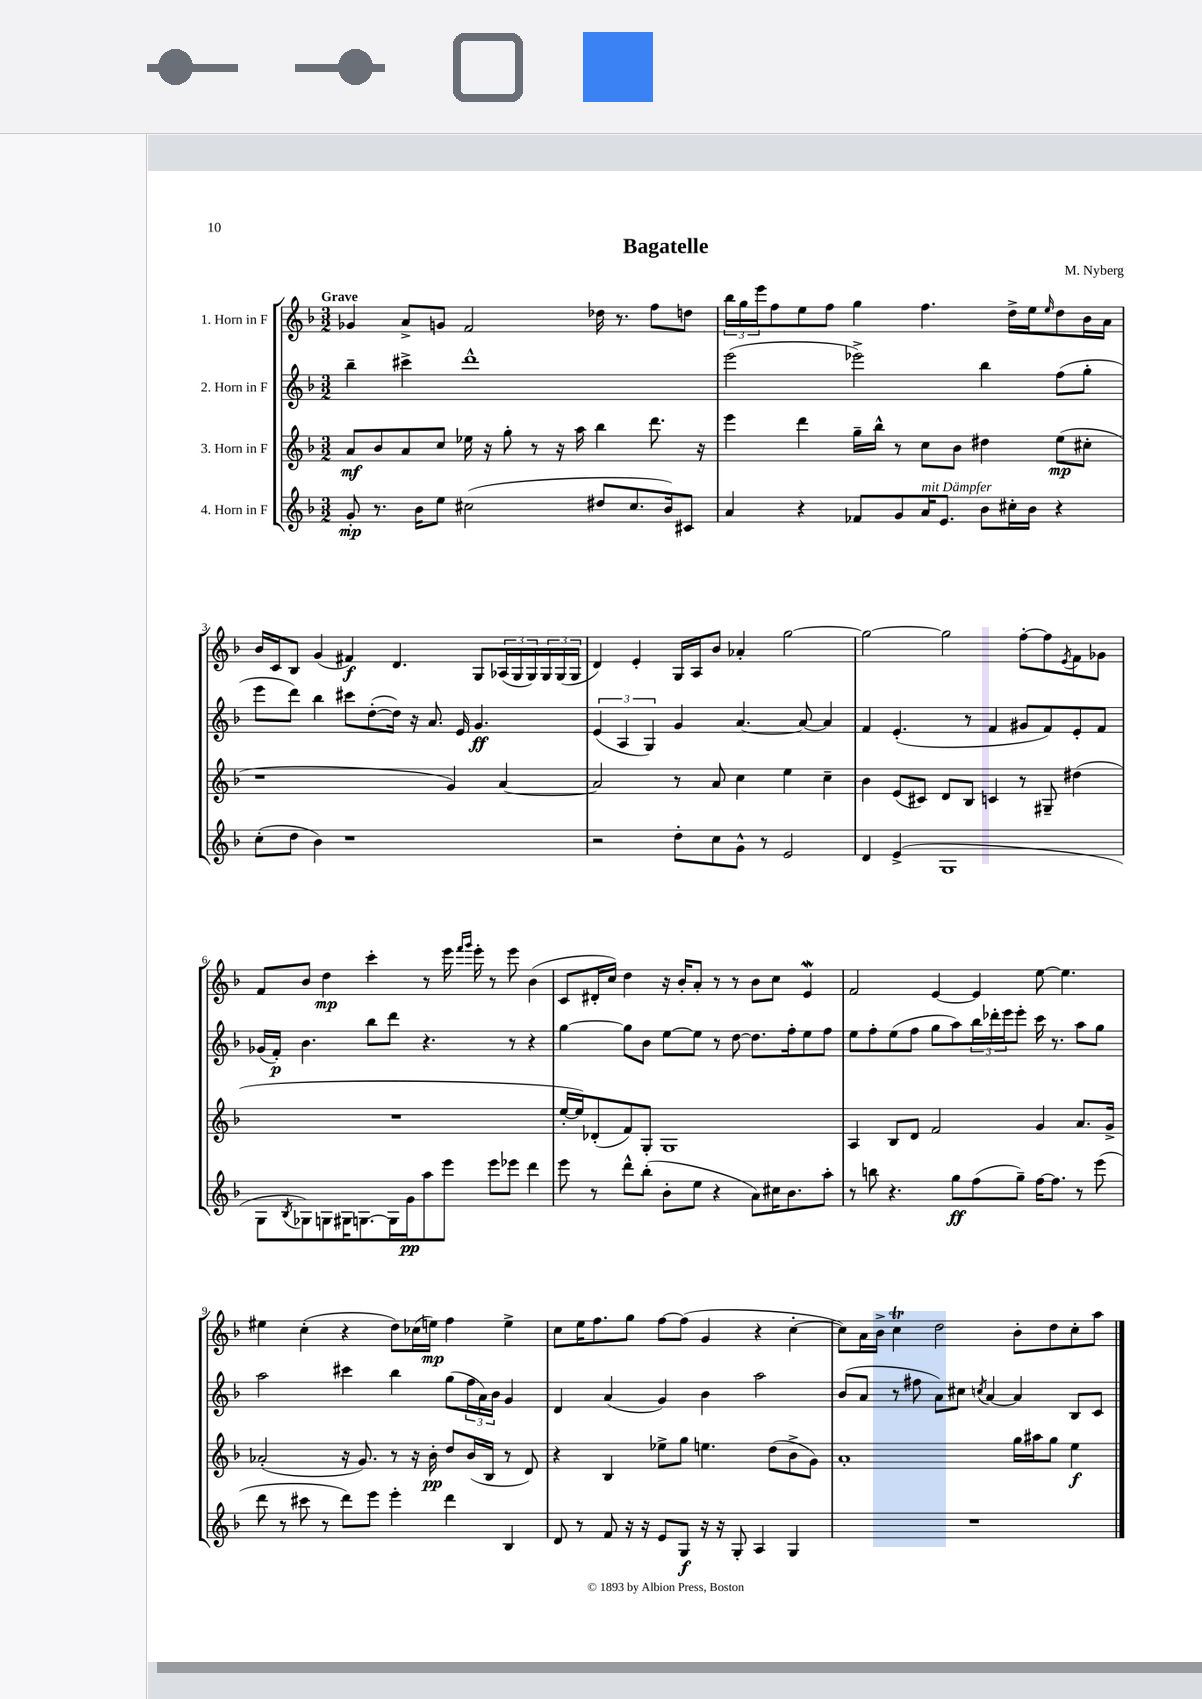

**kern	**kern	**kern	**kern
*staff4	*staff3	*staff2	*staff1
*clefG2	*clefG2	*clefG2	*clefG2
*k[b-]	*k[b-]	*k[b-]	*k[b-]
*M3/2	*M3/2	*M3/2	*M3/2
8g'	8a	4bb-~	4g-
8.r	8b-	.	.
.	8a	4ccc#^	8a^
16b-	.	.	.
8ee	8cc	.	8g
(2cc#	16ee-	1ddd^^	2f
.	16r	.	.
.	8gg'	.	.
.	8r	.	.
.	16r	.	.
.	16aa	.	.
8dd#	4bb-	.	16dd-
.	.	.	8.r
8.cc#	.	.	.
.	8.ddd	.	8ff
16b-)	.	.	.
8c#	.	.	8dd
.	16r	.	.
=	=	=	=
4a	4eee	(2eee	24bb-
.	.	.	24gg
.	.	.	24eee
.	.	.	8ff
4r	4ddd	.	8ee
.	.	.	8ff
8f-	16gg~	2eee-^)	4gg
.	16bb-^^	.	.
8g	8r	.	.
16a	8cc	.	4.ff
8.e	.	.	.
.	8b-	.	.
8b-	4dd#	4bb-	.
16cc#'	.	.	16dd^
16b-	.	.	16ee
.	.	.	16qqee
4r	(8ee	(8ff	8dd
.	8cc#'	8gg'	16b-
.	.	.	16a
=	=	=	=
(8cc'	1r	8eee	16b-
.	.	.	16c
8dd	.	8ddd)	8B-
4b-)	.	4bb-	(4g
1r	.	8ccc#	4f#)
.	.	([8dd'	.
.	.	16dd])	4.d
.	.	16r	.
.	.	8.a	.
.	4g)	.	.
.	.	16e	.
.	.	4.g	8G
.	[4a	.	(24A-
.	.	.	24G
.	.	.	24G)
.	.	.	24G
.	.	.	(24G
.	.	.	24G
=	=	=	=
2r	2a]	(6e	4d)
.	.	6A	.
.	.	.	4e'
.	.	6G)	.
8dd'	8r	4g	16G
.	.	.	16A
8cc	8a	.	8b-
8g^^	4cc	[4.a	4a-'
8r	.	.	.
2e	4ee	.	[2gg
.	.	8a_	.
.	4cc~	4a]	.
=	=	=	=
4d	4b-	4f	2gg_
(4e^	(8e	(4.e'	.
.	8c#)	.	.
1G	8d	.	2gg]
.	8B-	8r	.
.	4c	4f	.
.	8r	8g#	[8ff'
.	8G#~	8f)	8ff]
.	.	.	8qe
.	(4dd#	8e'	8f
.	.	8f	8g-
=	=	=	=
8G	1.r	(16g-	8f
.	.	16f')	.
8qB-	.	.	.
8G-)	.	4.b-	8b-
8G	.	.	4dd
16G#	.	.	.
[8.G	.	.	.
.	.	8bb-	4ccc'
16G]	.	8ddd	.
16g	.	.	.
8aa	.	4.r	8r
8eee	.	.	16eee
.	.	.	16qqfff
.	.	.	16qqggg
.	.	.	16eee'
8eee	.	.	8r
8eee-	.	8r	8eee
4ddd	.	4r	(4b-
=	=	=	=
8eee	[16ee'	[4gg	8c
.	16ee])	.	.
8r	(8d-'	.	16d#'
.	.	.	16cc)
8ddd^^	8f)	8gg]	4dd
(8bb-'	8G'	8b-	.
8b-'	1G	[8ee	16r
.	.	.	16b-'
8ee	.	8ee]	8a'
4r	.	8r	8r
.	.	[8dd	8r
8a)	.	8.dd]	8b-
16cc#	.	.	8cc
8.b-	.	16ff'	.
.	.	8ee	4e
8aa'	.	8ff	.
=	=	=	=
8r	4A	8ee	2f
8bb	.	8ff'	.
4.r	8B-	(8ee	.
.	8d	8ff	.
.	2f	8gg	[4e
8gg	.	8aa)	.
(8ff	.	24bb-	4e]
.	.	24ddd-'	.
.	.	24eee	.
8gg~)	.	8eee'	.
[16ff	4g	16ccc	[8ee
8.ff]	.	8.r	.
.	.	.	4.ee]
8r	8.a	8aa	.
(8eee	.	8gg	.
.	16g^	.	.
=	=	=	=
8ddd	(2a-'	2aa	4ee#
8r	.	.	.
8ccc#	.	.	(4cc'
8r	.	.	.
8ddd)	16r	4ccc#	4r
.	8.g)	.	.
8eee	.	.	.
4eee'	8r	4bb-	8dd)
.	16r	.	(16cc-
.	16b-'	.	16ee)
4ddd	8dd	(8gg	4ff
.	(16b-	24ff	.
.	.	24a)	.
.	16B-	.	.
.	.	24b-	.
4B-	8r	4g	4ee^
.	8d)	.	.
=	=	=	=
8d	4r	4d	8cc
8r	.	.	16ee
.	.	.	8.ff
8f	4B-	(4a	.
16r	.	.	8gg
16r	.	.	.
8e	8ee-^	4g)	[8ff
8G	8gg	.	(8ff]
16r	4.ee	4b-	4g
16r	.	.	.
8G'	.	.	.
4A	.	2aa	4r
.	(8dd	.	.
4G	8b-^	.	[4cc'
.	8g)	.	.
=	=	=	=
1.r	1a'	(8b-	8cc])
.	.	8a	16a
.	.	.	16b-^
.	.	8r	4cc
.	.	8ff#	.
.	.	8a)	2dd
.	.	8cc#	.
.	.	8qcc	.
.	.	[4a	.
.	16gg	4a]	8b-'
.	16aa#	.	.
.	8gg	.	8dd
.	4ee	8B-	8cc'
.	.	8c	8aa
==	==	==	==
*-	*-	*-	*-
